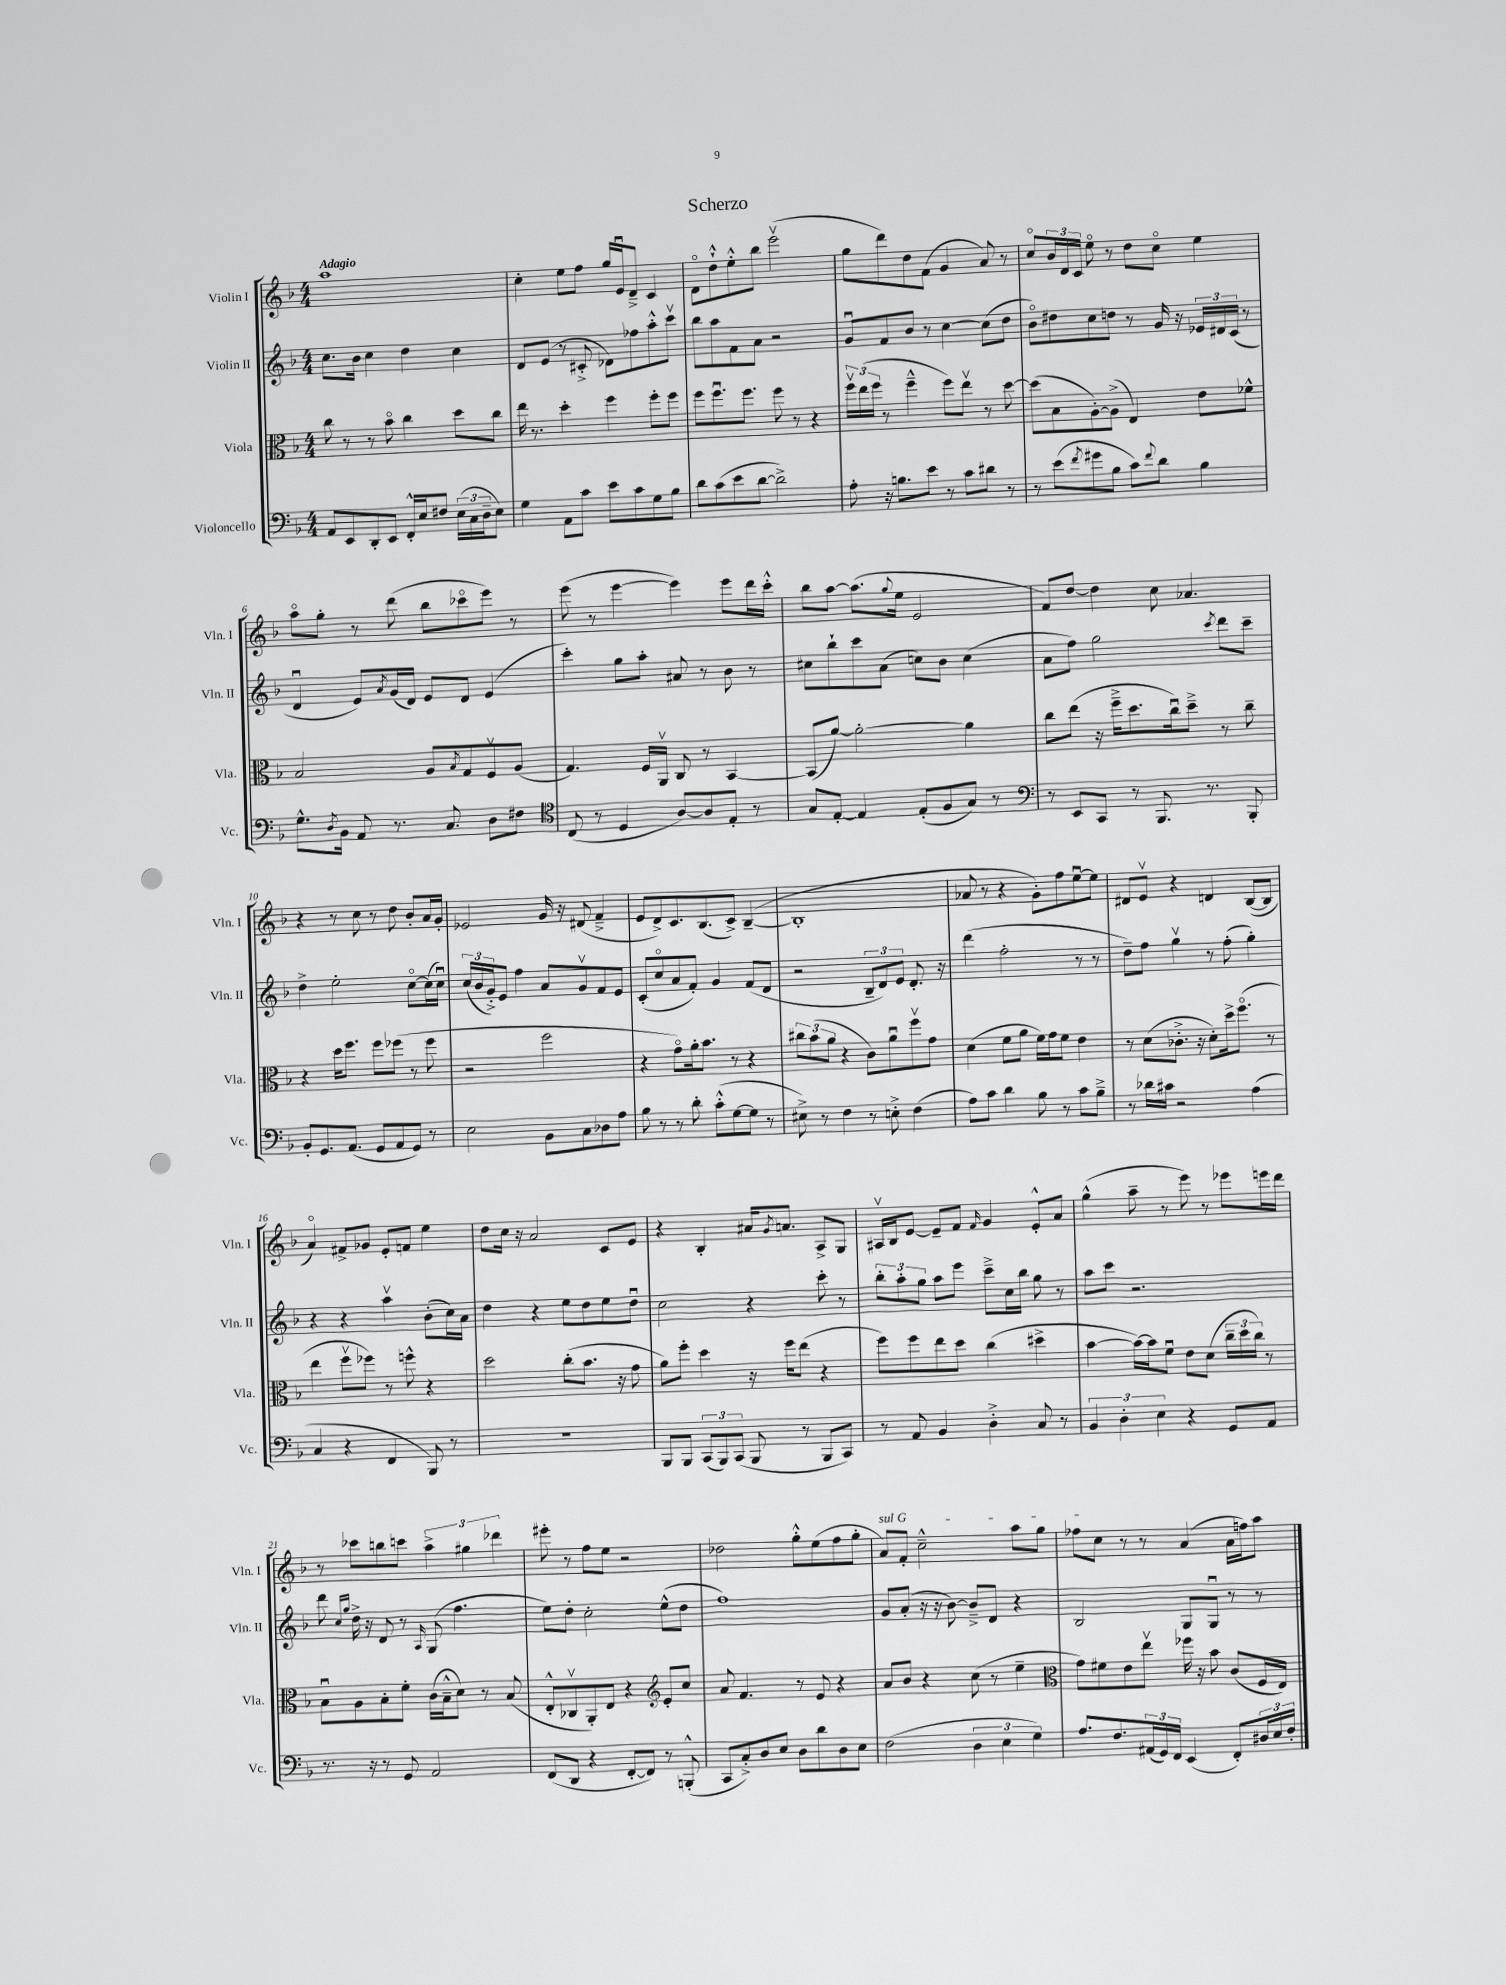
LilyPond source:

\header { title = "Scherzo" }
<<
\new StaffGroup <<
\new Staff = "s0" \with { instrumentName = "Violin I" shortInstrumentName = "Vln. I" } {
    \clef treble \key f \major \numericTimeSignature \time 4/4 \tempo "Adagio"
    a''1 |
    c''4-. e''8 f''8 g''16 e'16\downbow d'8---> c'4 |
    d'8\flageolet d''8-!-^ e''8-.-^ bes''8 e'''2\upbow( |
    g''8 d'''8) d''8 f'8( g'4 a'8) r8 |
    c''8\flageolet \tuplet 3/2 { bes'16 d'16 c'16 } e''8\flageolet r8 d''8 c''8\flageolet e''4 |
    a''8\flageolet g''8-. r8 d'''8( bes''8 ces'''8\flageolet e'''8) r8 |
    e'''8( r8 e'''4~ e'''4) e'''8 d'''16 c'''16-.-^ |
    bes''8 a''8~ a''8.( \appoggiatura { g''8 } e''16 e'2 |
    f'8) d''8~ d''4 c''8 aes'4. |
    r4 r8 c''8 r8 d''8 bes'8-. a'16 g'16-. |
    ees'2 g'16 r16 dis'8( f'4---> |
    e'8 d'8->) c'8. bes8.( c'8->) bes4~--( |
    bes1-. |
    aes'8 r8 r4 g'8-.) f''8 e''8~\downbow e''8 |
    dis'8 e'8\upbow r4 d'4 bes8~( bes8 |
    a'4\flageolet) fis'8-> ges'8 e'8-. f'8 e''4 |
    d''8 c''16 r16 a'2 c'8 e'8 |
    r4 bes4-. ais'16 \acciaccatura { g'8 } a'8. a8-> g8 |
    ais16\upbow bes16 e'8~ e'8-- f'8 \grace { f'16 } g'4 e'8-.-^ a'8 |
    g''4-^( a''8-- r8 e'''8) r8 ees'''8 e'''16 d'''16 |
    r8 ces'''8 b''8 c'''8 \tuplet 3/2 { a''4-> gis''4 des'''4 } |
    eis'''8-. r8 f''8 e''8 r2 |
    des''2 g''8-.-^ e''8( f''8 g''8-. |
    \once \override TextSpanner.bound-details.left.text = \markup { \italic "sul G" } a'8\startTextSpan) f'8-. c''2---^ a''8 g''8 |
    fes''8 c''8\stopTextSpan r8 r8 a'4( a'16 f''16) a''8 \bar "|." |
}
\new Staff = "s1" \with { instrumentName = "Violin II" shortInstrumentName = "Vln. II" } {
    \clef treble \key f \major \numericTimeSignature \time 4/4
    c''8. bes'16 c''4 d''4 c''4 |
    d'8 e'8( r8 cis'8-.-> des'8) fes''8 a''8-.-^ c'''8\upbow |
    bes''8 a''8 f'8 a'8 r2 |
    g'8\downbow f'8 bes'8 r8 c''4~ c''8( d''8 |
    bes'8\flageolet) dis''8 c''8 d''8 r8 g'16 r16 \tuplet 3/2 { ees'16 dis'16 c'16( } r8 |
    d'4\downbow e'8) \acciaccatura { a'8 } g'16( d'16) e'8 d'8 e'4( |
    c'''4-.) g''8 a''8-. ais'8 r8 bes'8 r8 |
    cis''8 bes''8-! c'''8 a'8( c''8) bes'8 c''4( |
    a'8 f''8) g''2 \acciaccatura { c'''8 } d'''8 c'''8-- |
    d''4-> e''2-. c''8~\flageolet c''16( c''16\downbow) |
    \tuplet 3/2 { c''16( bes'16 g'16-.->) } e'8 f''4 a'8 g'8\upbow f'8 e'8 |
    c'8-.( c''8\flageolet a'8 f'8-.) g'4 f'8( d'8 |
    r2 \tuplet 3/2 { bes8-- d'8) e'8 } d'8.-. r16 |
    d'''4( f''2-. r8 r8 |
    d''8--) f''8 g''4\upbow r8 f''8-.( g''4-.) |
    r4 r4 a''4\upbow bes'8-.( c''16) a'16 |
    d''4 r4 e''8 d''8 e''8 d''8\downbow |
    c''2 r4 c'''8-. r8 |
    \tuplet 3/2 { bes''8-. a''8-. g''8 } a''8 e'''8 c'''8---> c''16 bes''16 g''8 r8 |
    a''8 c'''8 r2. |
    d'''8 \grace { c''16 g''16 } d''16-> r16 d'8 r8 \grace { a16 } g8( f''4. |
    e''8) d''8-. c''2-. e''8-^( d''8 |
    f''1) |
    g'8 a'8-.( r16 r16 bes'8~) bes'8---> d'8 r4 |
    bes2 g8 g8\downbow r8 r8 \bar "|." |
}
\new Staff = "s2" \with { instrumentName = "Viola" shortInstrumentName = "Vla." } {
    \clef alto \key f \major \numericTimeSignature \time 4/4
    c''8 r8 r8 bes'8\flageolet c''4 d''8 c''8 |
    e''16 r8. d''4-. f''4 f''8-. f''8 |
    f''8 f''8.\downbow f''8. f''8 r8 r4 |
    \tuplet 3/2 { f''16\upbow e''16( f''16 } r8 f''4---^ f''8) e''8\upbow r8 d''8~ |
    d''8( bes8 a8~-.) a8->( e4) e'8 fes'8-^ |
    bes2 a8 \acciaccatura { bes8 } g8 f8\upbow a8( |
    g4.) f16 a,16\upbow c8 r8 bes,4~ |
    bes,8( a'8~) a'2~-. a'4 |
    c''8 e''8( r16 f''16---> d''8. c''16\downbow) d''8---> r8 c''8-- |
    r4 d''16 f''8. f''8 fes''8( r8 fes''8 |
    r2 f''2 |
    r4 g'8\flageolet) a'16-. bes'8. r8 r4 |
    \tuplet 3/2 { cis''8 bes'8( a'8 } r4 c'8) a'8\downbow f''8\upbow g'8 |
    d'4( f'8 a'8 f'16) g'16 f'8 e'4 |
    r8 d'8( ces'8.-.-> r16 d'8-.) d''16-> f''8.\flageolet( r8 |
    e''4 f''8\upbow fes''8) r8 f''8-^ r4 |
    d''2 c''8-.( bes'8. r16 g'8 |
    a'8) f''8-. d''4 r16 f''16 e''8( r4 |
    f''8) f''8 e''8 d''8 c''4( dis''4-> |
    bes'4~ bes'16~) bes'16 f'8\downbow e'8 d'8( \tuplet 3/2 { c''16-- d''16 c''16) } r8 |
    bes8\downbow a8 bes8-. f'8-. c'16( bes16---^ d'8) r8 bes8( |
    e8-.-^ ces8\upbow a,8-.) e8 r4 \clef treble e'8-. c''8 |
    a'8 f'4. r8 e'8 r4 |
    a'8 bes'8 r4 c''8( r8 e''4-- |
    \clef alto g'8) fis'8 e'8 e''8\upbow fes''16 r16 bes'8 c'8( f16 e16) \bar "|." |
}
\new Staff = "s3" \with { instrumentName = "Violoncello" shortInstrumentName = "Vc." } {
    \clef bass \key f \major \numericTimeSignature \time 4/4
    a,8 e,8 d,8-. e,8 f,16-.-^ e16 fis8 \tuplet 3/2 { e16( c16 d16-- } e8) |
    g4 a,8 c'8 e'8 c'8 g8 bes8 |
    d'8 c'8( e'8 d'8~ d'2->) |
    a8-. r16 b8. e'8 r8 c'8 dis'8 r8 |
    r8 e'8( \acciaccatura { f'8 } gis'8 bes8 c'8) \appoggiatura { f'8 } d'8 bes4 |
    g8.-^ \acciaccatura { d8 } bes,16 a,8 r8. c8. d8 fis8 |
    \clef tenor c8( r8 d4 a8~) a8 e8-. r8 |
    g8 e8~-. e4 e8-.( f8 g8) r8 |
    \clef bass r8 e,8 c,8 r8 bes,,8. r8. bes,,8-. |
    bes,8-. g,8. a,8.( g,8 a,8 g,8) r8 |
    e2 bes,8 c8 des8 a8 |
    bes8 r8 r8 d'8-. c'8-.-^( g8~ g8 r8 |
    eis8->) r8 f4 r8 e8-.-> f4( |
    a8) c'8 d'4 bes8 r8 c'8 bes8---> |
    r8 des'16 cis'16 r2 a4( |
    c4 r4 f,4 bes,,8) r8 |
    R1 |
    bes,,8 bes,,8 \tuplet 3/2 { c,8( bes,,8) c,8( } bes,,8 r8 bes,,8 c,8) |
    r8 a,8 bes,4 d4-.-> c8 r8 |
    \tuplet 3/2 { bes,4 d4-. e4 } r4 g,8 a,8 |
    r8. r16 r8 g,8 a,2 |
    f,8( d,8 r4 f,8~-. f,8) r8 b,,8-.-^( |
    c,8 c8-.->) d8 e8 d8 d'8 d8 e8 |
    f2( \tuplet 3/2 { d4 e4 g4) } |
    a8. f8. \tuplet 3/2 { ais,16( g,16) f,16 } e,4( f,8-.) \tuplet 3/2 { dis16 e16 f16-. } \bar "|." |
}
>>
>>
